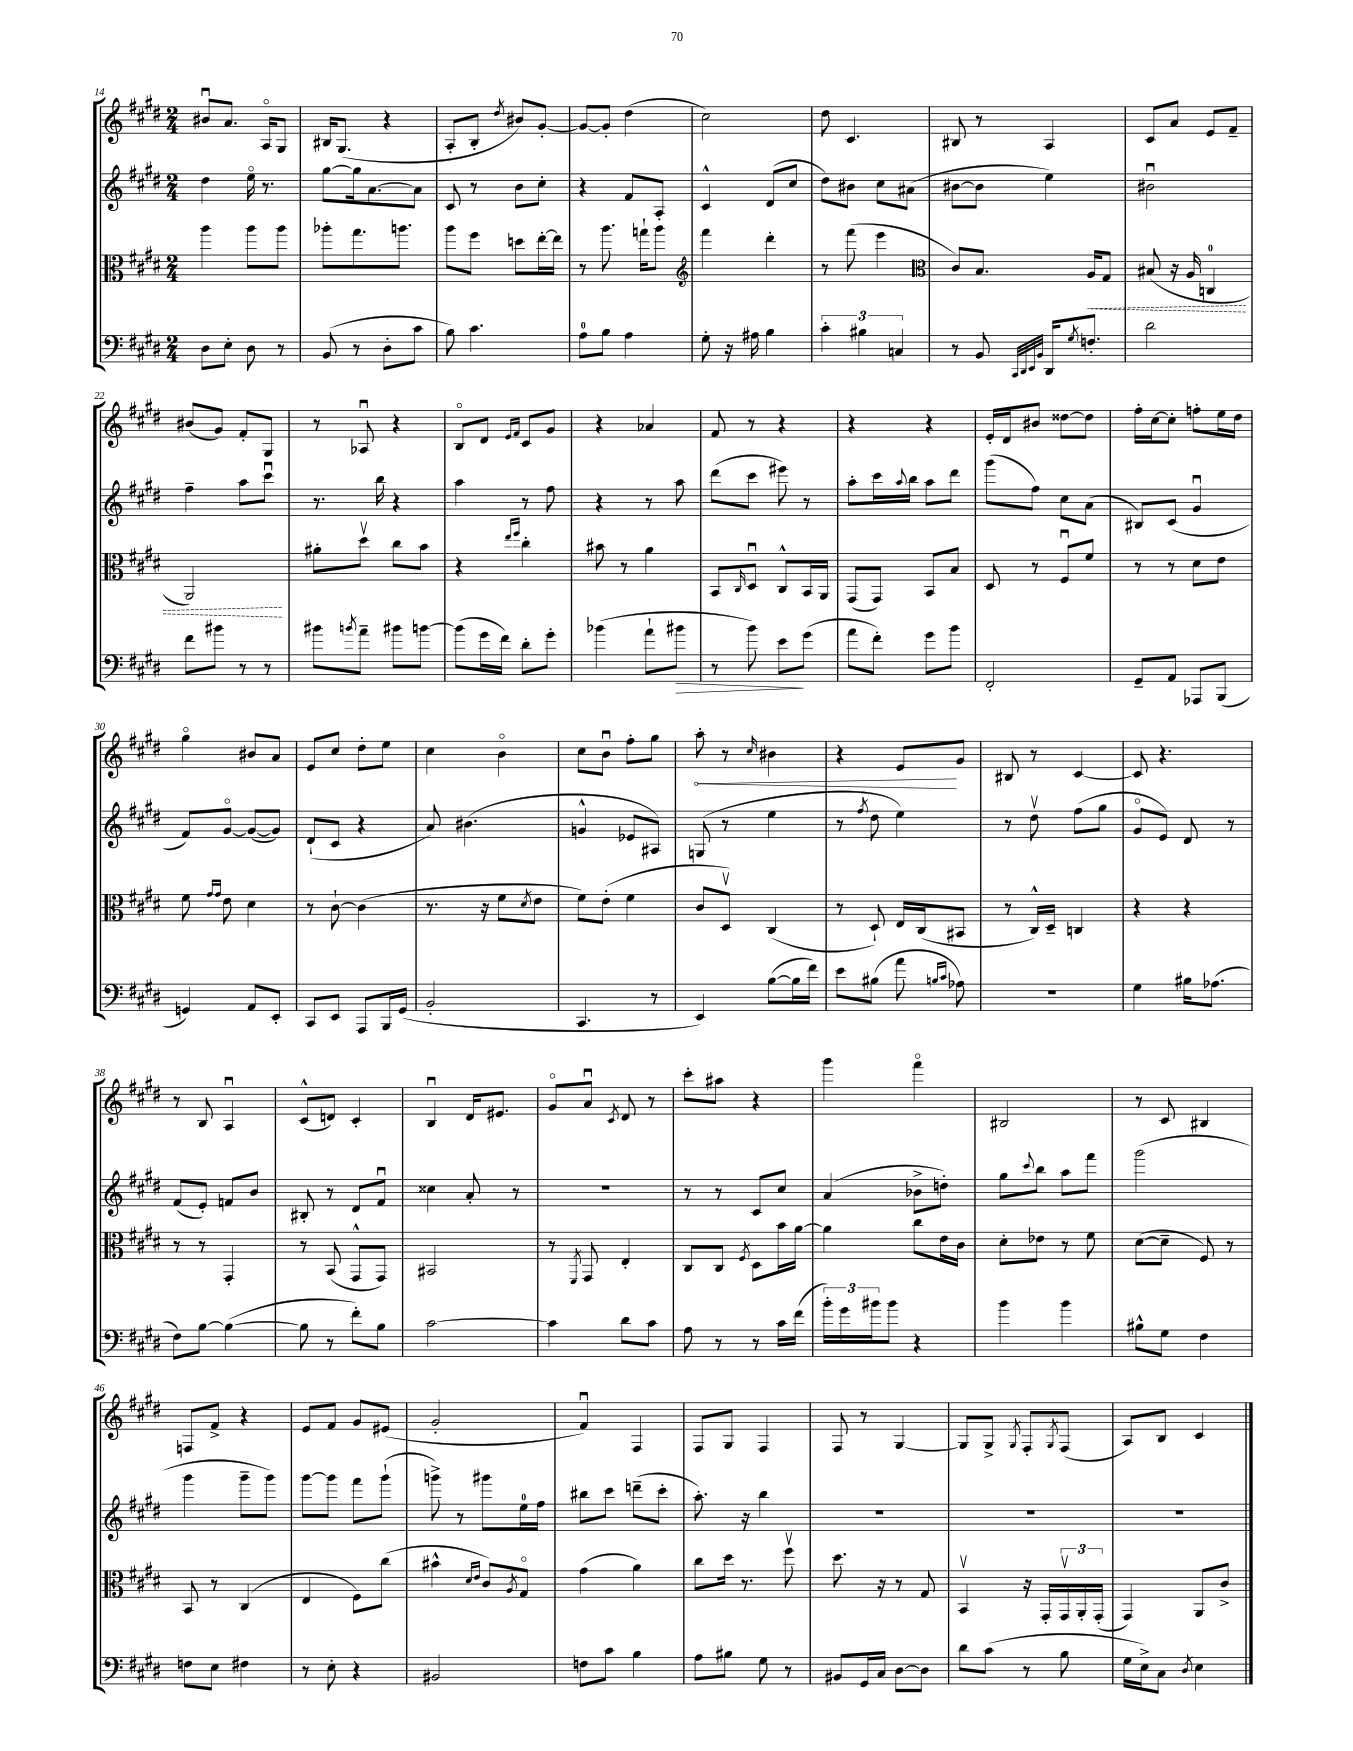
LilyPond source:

<<
\new StaffGroup <<
\new Staff = "s0" {
    \clef treble \key e \major \numericTimeSignature \time 2/4
    bis'8\downbow a'8. a16\flageolet gis8 |
    bis16 gis8.( r4 |
    a8-. b8-. \acciaccatura { dis''8 } bis'8) gis'8~-. |
    gis'8~ gis'8-. dis''4( |
    cis''2) |
    dis''8 cis'4. |
    bis8 r8 a4 |
    cis'8 a'8 e'8 fis'8-- |
    bis'8( gis'8) fis'8-. gis8 |
    r8 aes8\downbow r4 |
    b8\flageolet dis'8 \grace { e'16 fis'16 } cis'8 gis'8 |
    r4 aes'4 |
    fis'8 r8 r4 |
    r4 r4 |
    e'16-. dis'16 bis'8 disis''8~ disis''8 |
    fis''16-. cis''16~ cis''8-. f''8-. e''16 dis''16 |
    gis''4\flageolet bis'8 a'8 |
    e'8 cis''8 dis''8-. e''8 |
    cis''4 b'4\flageolet |
    cis''8 b'8\downbow fis''8-. gis''8 |
    \once \override Hairpin.circled-tip = ##t a''8-.\< r8 \grace { cis''16 } bis'4 |
    r4 e'8\! gis'8 |
    bis8 r8 cis'4~ |
    cis'8 r4. |
    r8 b8 a4\downbow |
    cis'8-^( d'8) cis'4-. |
    b4\downbow dis'16 eis'8. |
    gis'8\flageolet a'8\downbow \acciaccatura { cis'8 } dis'8 r8 |
    cis'''8-. ais''8 r4 |
    gis'''4 fis'''4\flageolet |
    bis2 |
    r8 cis'8 bis4 |
    f8 fis'8-> r4 |
    e'8 fis'8 gis'8 eis'8( |
    gis'2-. |
    fis'4\downbow) fis4 |
    fis8 gis8 fis4 |
    fis8 r8 gis4~ |
    gis8 gis8-> \acciaccatura { gis8 } fis8-. \acciaccatura { gis8 } fis8( |
    a8) b8 cis'4 \bar "|." |
}
\new Staff = "s1" {
    \clef treble \key e \major \numericTimeSignature \time 2/4
    dis''4 e''16\flageolet r8. |
    gis''8~ gis''16 a'8.~ a'8 |
    cis'8 r8 b'8 cis''8-. |
    r4 fis'8 a8-. |
    cis'4-^ dis'8( cis''8 |
    dis''8) bis'8 cis''8 ais'8( |
    bis'8~ bis'8 e''4) |
    bis'2\downbow |
    fis''4-- a''8 cis'''8\downbow |
    r8. b''16 r4 |
    a''4 r8 fis''8 |
    r4 r8 a''8 |
    dis'''8( cis'''8 eis'''8) r8 |
    a''8-. cis'''16 \appoggiatura { a''8 } b''16 a''8 dis'''8 |
    gis'''8( fis''8) cis''8 a'8( |
    bis8) cis'8( gis'4\downbow |
    fis'8) gis'8~\flageolet gis'8~( gis'8) |
    dis'8-!( cis'8 r4 |
    a'8) bis'4.( |
    g'4-^ ees'8 ais8) |
    g8( r8 e''4 |
    r8 \acciaccatura { fis''8 } dis''8 e''4) |
    r8 dis''8\upbow fis''8( gis''8 |
    gis'8\flageolet e'8) dis'8 r8 |
    fis'8( e'8-.) f'8 b'8 |
    bis8-. r8 dis'8 fis'8\downbow |
    cisis''4 a'8-. r8 |
    R2 |
    r8 r8 cis'8 cis''8 |
    a'4( bes'8-> d''8-.) |
    gis''8 \appoggiatura { cis'''8 } b''8 a''8 fis'''8 |
    gis'''2( |
    gis'''4 gis'''8-- gis'''8) |
    gis'''8~ gis'''8 fis'''8 gis'''8-!( |
    g'''8->) r8 gis'''8 e''16-0 fis''16 |
    bis''8 cis'''8 d'''8--( cis'''8-. |
    a''8.-.) r16 b''4 |
    R2 |
    R2 |
    R2 \bar "|." |
}
\new Staff = "s2" {
    \clef alto \key e \major \numericTimeSignature \time 2/4
    a''4 a''8 a''8 |
    aes''8-. gis''8. a''8. |
    a''8 fis''8 d''8 e''16~-. e''16 |
    r8 a''8. g''16-! a''8 |
    \clef treble fis'''4 dis'''4-. |
    r8 fis'''8( e'''4 |
    \clef alto cis'8) b8. \once \override Hairpin.style = #'dashed-line a16\< gis8 |
    bis8( r16 a16 c4-0 |
    a,2\!) |
    ais'8-. dis''8\upbow cis''8 b'8 |
    r4 \grace { e''16 fis''16 } cis''4-. |
    bis'8 r8 a'4 |
    b,8 \grace { cis16 } dis8\downbow cis8-^ b,16 a,16 |
    gis,8( gis,8) b,8 b8 |
    dis8 r8 fis8\downbow fis'8 |
    r8 r8 dis'8 e'8 |
    fis'8 \grace { gis'16 gis'16 } e'8 dis'4 |
    r8 cis'8~-! cis'4( |
    r8. r16 fis'8 \acciaccatura { dis'8 } e'8 |
    fis'8) e'8-.( fis'4 |
    cis'8 dis8\upbow) cis4( |
    r8 dis8-!) e16 cis16( bis,8 |
    r8 cis16-^) dis16-- c4 |
    r4 r4 |
    r8 r8 gis,4-. |
    r8 b,8( gis,8-^ gis,8) |
    bis,2 |
    r8 \acciaccatura { fis,8 } gis,8 e4-. |
    cis8 cis8 \acciaccatura { fis8 } dis8 b'16 a'16~ |
    a'4 cis''8 e'16 cis'16 |
    dis'8-. ees'8 r8 fis'8 |
    dis'8~( dis'8-- fis8) r8 |
    b,8 r8 cis4( |
    e4 fis8) cis''8( |
    bis'4-^ \grace { dis'16 e'16 } cis'8) \acciaccatura { a8 } gis8\flageolet |
    gis'4( a'4) |
    cis''8 dis''16 r8. fis''8\upbow |
    dis''8. r16 r8 gis8 |
    b,4\upbow r16 gis,16-. \tuplet 3/2 { gis,16\upbow a,16-. gis,16-.( } |
    gis,4) a,8 cis'8-> \bar "|." |
}
\new Staff = "s3" {
    \clef bass \key e \major \numericTimeSignature \time 2/4
    dis8 e8-. dis8 r8 |
    b,8( r8 dis8-. cis'8 |
    b8) cis'4. |
    a8-0 b8 a4 |
    gis8-. r16 ais16 b4 |
    \tuplet 3/2 { cis'4-. bis4 c4 } |
    r8 b,8 \grace { cis,32 dis,32 e,32 b,32 } dis,16 \acciaccatura { gis8 } f8.-. |
    dis'2 |
    fis'8 bis'8 r8 r8 |
    bis'8 \acciaccatura { b'8 } a'8-- bis'8 b'8~ |
    b'8( gis'16 fis'16) dis'8-. gis'8-. |
    bes'4( a'8-! bis'8\> |
    r8 b'8) e'8\! gis'8( |
    a'8 fis'8-.) gis'8 b'8 |
    fis,2-. |
    gis,8-- a,8 aes,,8 b,,8( |
    g,4) a,8 e,8-. |
    cis,8 e,8 a,,8 b,,16 gis,16( |
    b,2-. |
    cis,4. r8 |
    e,4) b8~( b16 fis'16) |
    e'8 bis8( a'8 \grace { b16 cis'16 } aes8) |
    R2 |
    gis4 bis16 aes8.( |
    fis8) b8~ b4~( |
    b8 r8 fis'8-.) b8 |
    cis'2~ |
    cis'4 dis'8 cis'8 |
    a8 r8 r8 cis'16 fis'16( |
    \tuplet 3/2 { b'16-.) gis'16 bis'16 } bis'8 r4 |
    b'4 b'4 |
    bis8-^ gis8 fis4 |
    f8 e8 fis4 |
    r8 e8-. r4 |
    bis,2 |
    f8 cis'8 b4 |
    a8 bis8 gis8 r8 |
    bis,8 gis,16 cis16 dis8~ dis8 |
    dis'8 cis'8( r8 b8 |
    gis16 e16->) cis8 \acciaccatura { dis8 } e4 \bar "|." |
}
>>
>>
\layout { \context { \Score currentBarNumber = #14 } }
